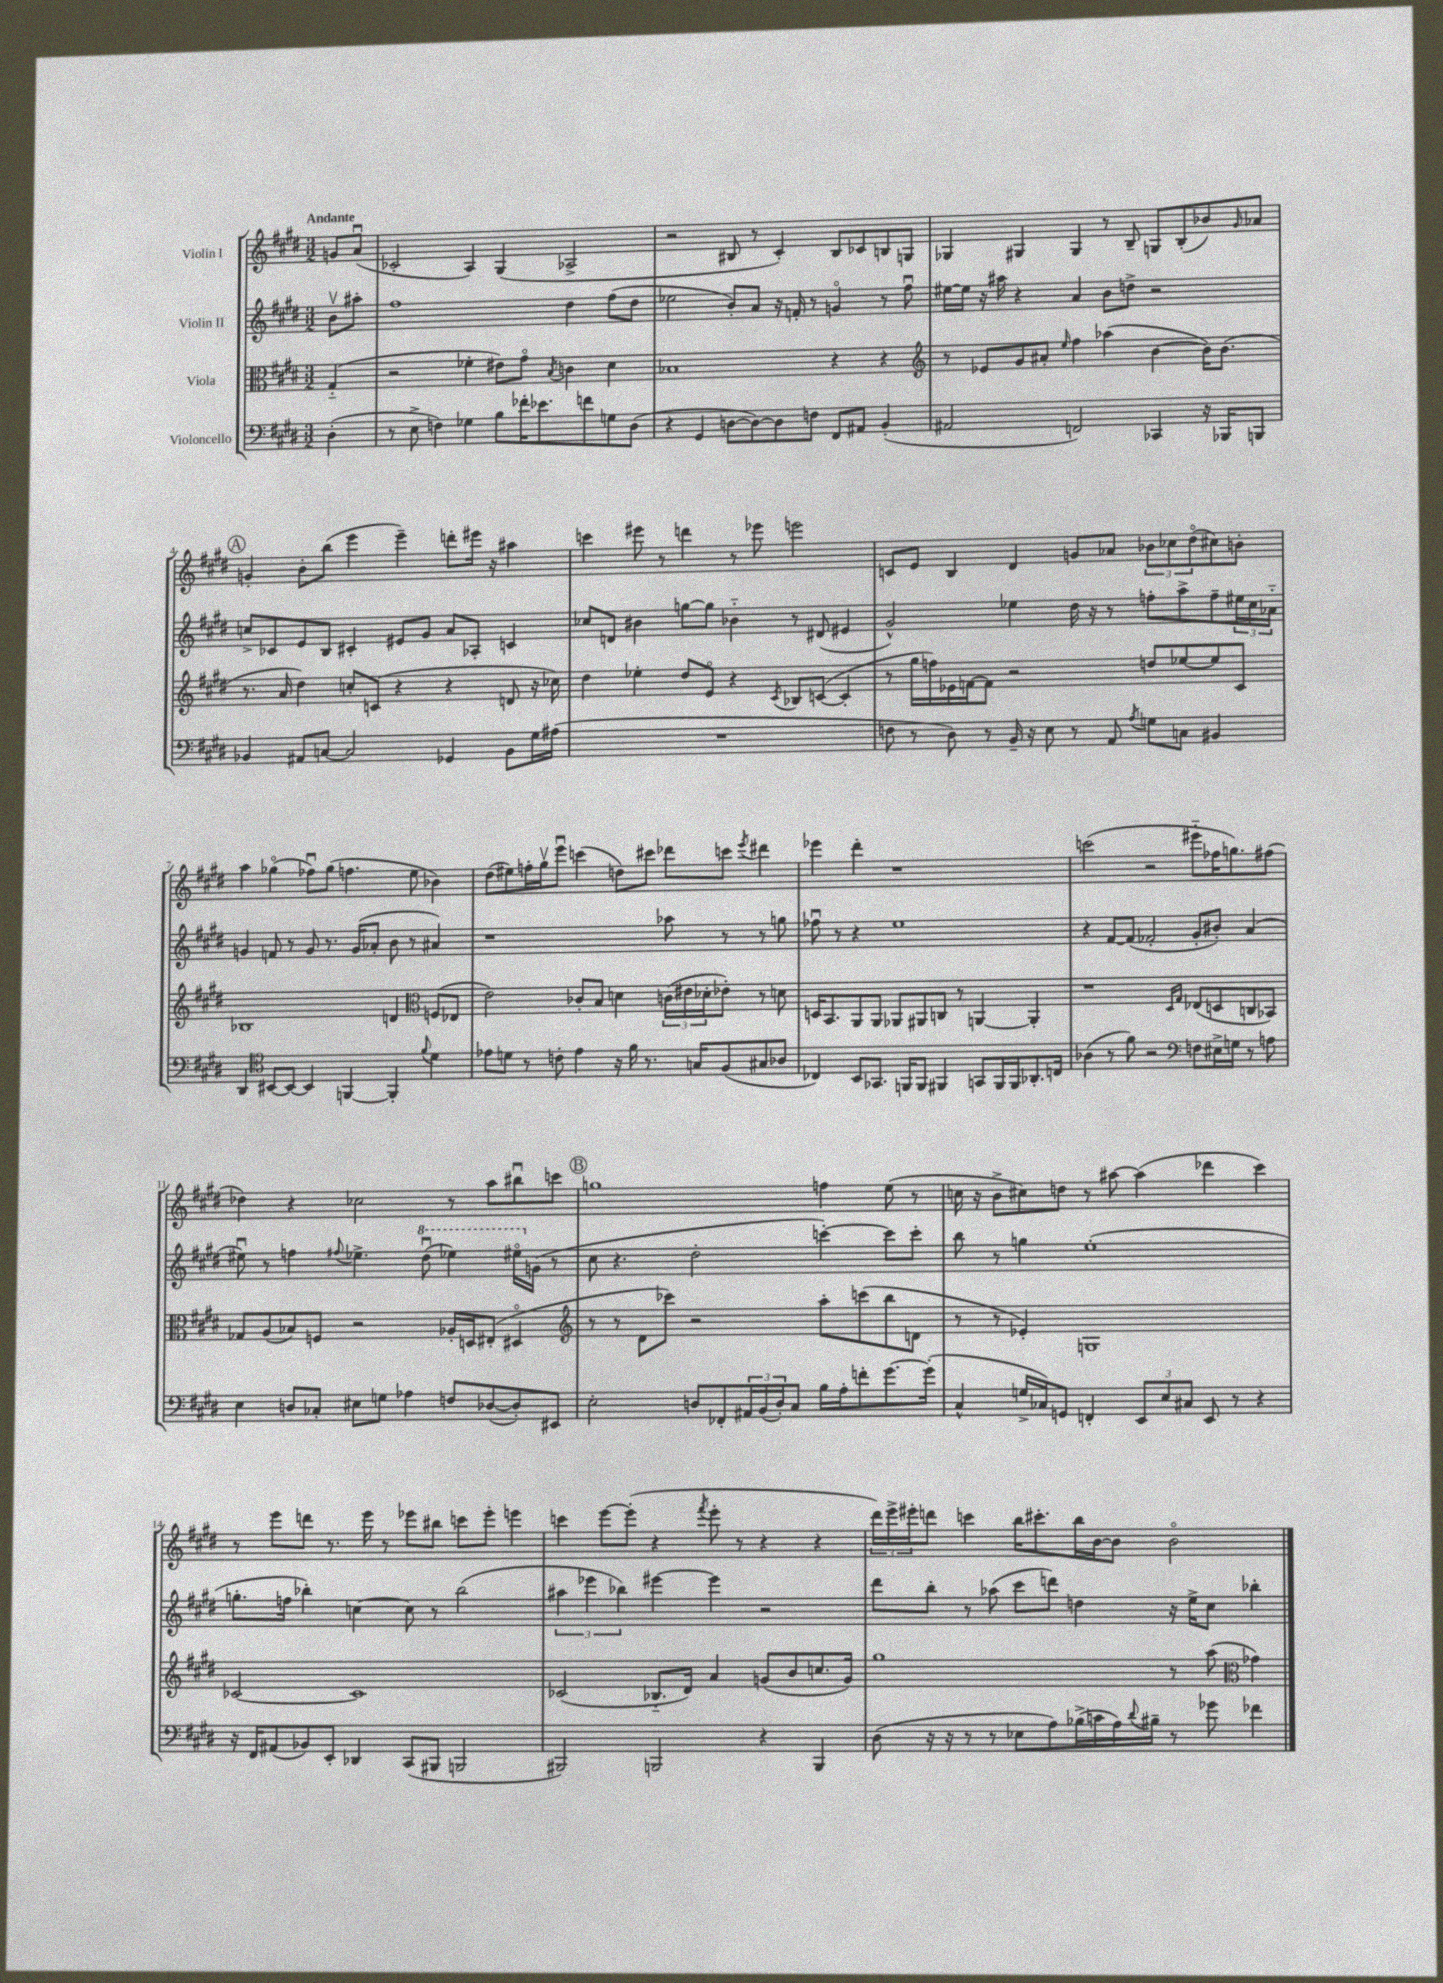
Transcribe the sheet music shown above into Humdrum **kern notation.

**kern	**kern	**kern	**kern
*staff4	*staff3	*staff2	*staff1
*clefF4	*clefC3	*clefG2	*clefG2
*k[f#c#g#d#]	*k[f#c#g#d#]	*k[f#c#g#d#]	*k[f#c#g#d#]
*M3/2	*M3/2	*M3/2	*M3/2
(4D#'	(4G#'~	8bv	8g
.	.	8aa#'	(8au
=	=	=	=
8r	2r	1ff#	2c-'
8E^	.	.	.
4F)	.	.	.
4G-	4f-'	.	4A)
8B	8e#)	.	(4G#
16f-'	8g#o	.	.
8.e-	.	.	.
.	8qB	.	.
.	4c	4dd#	2A-^
8f	.	.	.
8G	4d#	(8ff#	.
(8D#	.	8dd#	.
=	=	=	=
4r	1B-	2ee-	2r
4GG#	.	.	.
[8D	.	8b')	8B#
8D_)	.	8a	8r
8D]	.	16r	4c#')
.	.	16f'	.
8F	.	8r	.
8FF#	4r	4go	8B#
8AA#	.	.	8c-
(4BB'	4r	8r	8B
.	.	8ff#u	8G
=	=	=	=
*	*clefG2	*	*
2AA#	8r	[16ee#	4G-
.	.	16ee#]	.
.	8e-	16r	.
.	.	16aa#	.
.	8g#	4r	4G#
.	8a#'	.	.
.	16qqee	.	.
2FF)	4ff#	4a	4G#
.	(4aa-	8b	8r
.	.	8dd^	8B~
4CC-	[4b	2r	8G
.	.	.	(8B'
16r	16b])	.	8b-)
16BBB-	(8.b	.	.
.	.	.	16qqg#
8BBB	.	.	8a-
=	=	=	=
4BB-	8.r	8cc^	4g'
.	.	8c-	.
.	16a	.	.
8AA#	4dd#)	8e	8b'
[8C	.	8B	(8bb
2C]	8cc'	4c#'	4eee
.	(8c	.	.
.	4r	8e#	4eee~)
.	.	8g#	.
4GG-	4r	8a	8ddd'
.	.	8A-'	16eee#
.	.	.	16r
8BB-	8d	4c	4aa#
16G#	16r	.	.
(16A#	16cc-)	.	.
=	=	=	=
1.r	4dd#	8cc-	4ccc
.	.	8d	.
.	4ee-'	4b#	8eee#
.	.	.	8r
.	8dd#	[8gg	4ddd
.	8eo	8gg]	.
.	4r	4b-'~	8r
.	.	.	8eee-
.	8qc#	.	.
.	8B-	8r	2eee
.	([8c	(8d#	.
.	4c']	4e#	.
=	=	=	=
8F	8r	2g#^^)	8c
8r	16gg#	.	8e
.	16ff)	.	.
8D#)	16e-	.	4B
.	[16f	.	.
8r	8f]	.	.
16BB~	2r	4ee-	4d#
16r	.	.	.
8E	.	.	.
8r	.	16dd#	8g
.	.	16r	.
8AA	.	8r	8a-
8qA	.	.	.
8G	8dd	8ff'	12b-
.	.	.	12cc-
8C	[8ee-	8aa^	.
.	.	.	(12dd#o
4BB#	8ee-]	8ff~	8cc#)
.	8c#	24ee#	8b'
.	.	24cc#	.
.	.	24a-'~	.
=	=	=	=
4DD#	1B-	4g	4aa
*clefC4	*	*	*
[8BB#	.	8f	(4gg-o
8BB#_	.	8r	.
4BB#]	.	8g	8ff-u)
.	.	8.r	(8gg-
[4FF	.	.	4.ff
.	.	(16g	.
.	.	8a-'	.
4FF']	4d	8b	.
.	.	8r	8ee
*	*clefC3	*	*
8qqf#	.	.	.
4d#	(8F	4a#)	4b-)
.	8E-	.	.
=	=	=	=
8e-	2e)	1r	(8dd#
8d	.	.	8ee#)
8r	.	.	16ff'
.	.	.	16gg#v
8c'	.	.	8eeeu
4e-	8c-'	.	(4ccc
.	8B	.	.
16r	4d	.	8dd)
16f#	.	.	.
8.r	.	.	8ccc#
.	(24c	8aa-	8ddd-
.	24e#	.	.
16G	.	.	.
.	24d-'	.	.
(8F#	8e-')	8r	8ccc
.	.	.	8qeee
8G#	8r	8r	4ddd#
8A-	8d	8gg	.
=	=	=	=
4C-)	16D	8ff-u	4eee-
.	8.BB	.	.
.	.	8r	.
8BB	8AA	4r	4ddd#'
8.GG-	8AA	.	.
.	8AA-	1ee	1r
16FF	.	.	.
8FF	8AA#	.	.
4FF#	8C	.	.
.	8r	.	.
8GG	[4AA	.	.
16FF#	.	.	.
16FF#	.	.	.
8.AA-'	4AA']	.	.
16C	.	.	.
=	=	=	=
(4A-	1r	4r	(2ccc
8r	.	[8f#	.
8f#)	.	(8f#]	.
2r	.	2f-'	2r
*clefF4	*	*	*
.	16qqD#	.	.
.	16qqG#	.	.
8F	(8E-	8g#'	8eee#'~
16E#^	8D	8b#')	16ff-
16G	.	.	8.gg)
8r	8C	(4a	.
8A	8BB-)	.	(8ff#
=	=	=	=
4E	8G-	8ee#u)	4dd-)
.	(8A	8r	.
8D	8B-)	4ff	4r
8C-'	8F	.	.
.	.	8qqff#	.
8E#	2r	4.ee-^	2cc-
8G	.	.	.
4A-	.	.	.
.	.	(8ddd#u	.
8F	16A-'	4eee-)	8r
.	16D	.	.
([8D-	(8E#'	.	8aa
8D-'])	4D#o	16eee#o	8bb#u
.	.	(16g	.
8EE#	.	8r	8ccc
=	=	=	=
*	*clefG2	*	*
2E'	8r	8cc#	1gg
.	8r	4.r	.
.	8d#	.	.
.	8ccc-)	.	.
8D	2r	2dd#'	.
8FF-'	.	.	.
24AA#	.	.	.
(24BB	.	.	.
24D')	.	.	.
8C#	.	.	.
16B	8aa'	[4ccc')	4ff
16A'	.	.	.
8f'	(8ccc	.	.
[8.g#	8bb	8ccc]	(8ee
.	8d	8ccc'	8r
(16g#']	.	.	.
=	=	=	=
4C#^^	8r	8bb	16cc
.	.	.	16r
.	8r	8r	8b^
16G^	4e-')	4gg	8cc#)
16C-)	.	.	.
8GG	.	.	8dd
4FF'	1G	(1ee'	8r
.	.	.	[8aa#
12EE	.	.	(4aa#]
12E	.	.	.
12C#	.	.	.
8EE	.	.	4ddd-
8r	.	.	.
4r	.	.	4ccc#)
=	=	=	=
16r	[2c-	8.gg'	8r
16FF#	.	.	.
(8AA#	.	.	8eee
.	.	16ff	.
8BB-)	.	4bb-')	8ddd
8EE'	.	.	8.r
4DD-	1c-]	[4cc	.
.	.	.	16eee
.	.	.	8r
(8CC#	.	8cc]	8eee-
8BBB#	.	8r	8bb#
2BBB	.	(2bb-	8ccc
.	.	.	8eee-'
.	.	.	4eee
=	=	=	=
2BBB#)	(2c-	6aa#	4ccc
.	.	6eee-	.
.	.	.	[8eee
.	.	6bb-)	.
.	.	.	(8eee']
2BBB	8.B-'~	[4eee#	4r
.	16d#)	.	.
.	.	.	8qfff#
.	4a	4eee#]	8eee'
.	.	.	8r
4r	(8g	2r	4r
.	8b	.	.
4BBB	8.cc	.	4r
.	16g)	.	.
=	=	=	=
(8D#	1gg#	8ddd#	24ddd#)
.	.	.	24eee^
.	.	.	24eee#'
16r	.	8bb'	8ddd
16r	.	.	.
8r	.	8r	4ccc
8r	.	(8aa-	.
8E-	.	8ccc#	16bb
.	.	.	8.ccc#'
8A)	.	8ddd)	.
(16B-^	.	4dd	16bb
16c	.	.	[16b
16A)	.	.	8b]
8qqd#	.	.	.
16B#~	.	.	.
8r	8r	16r	2bo
.	.	16ee^	.
8g-	(8aa	8cc#	.
*	*clefC3	*	*
4f-	4g-)	4bb-'	.
==	==	==	==
*-	*-	*-	*-
